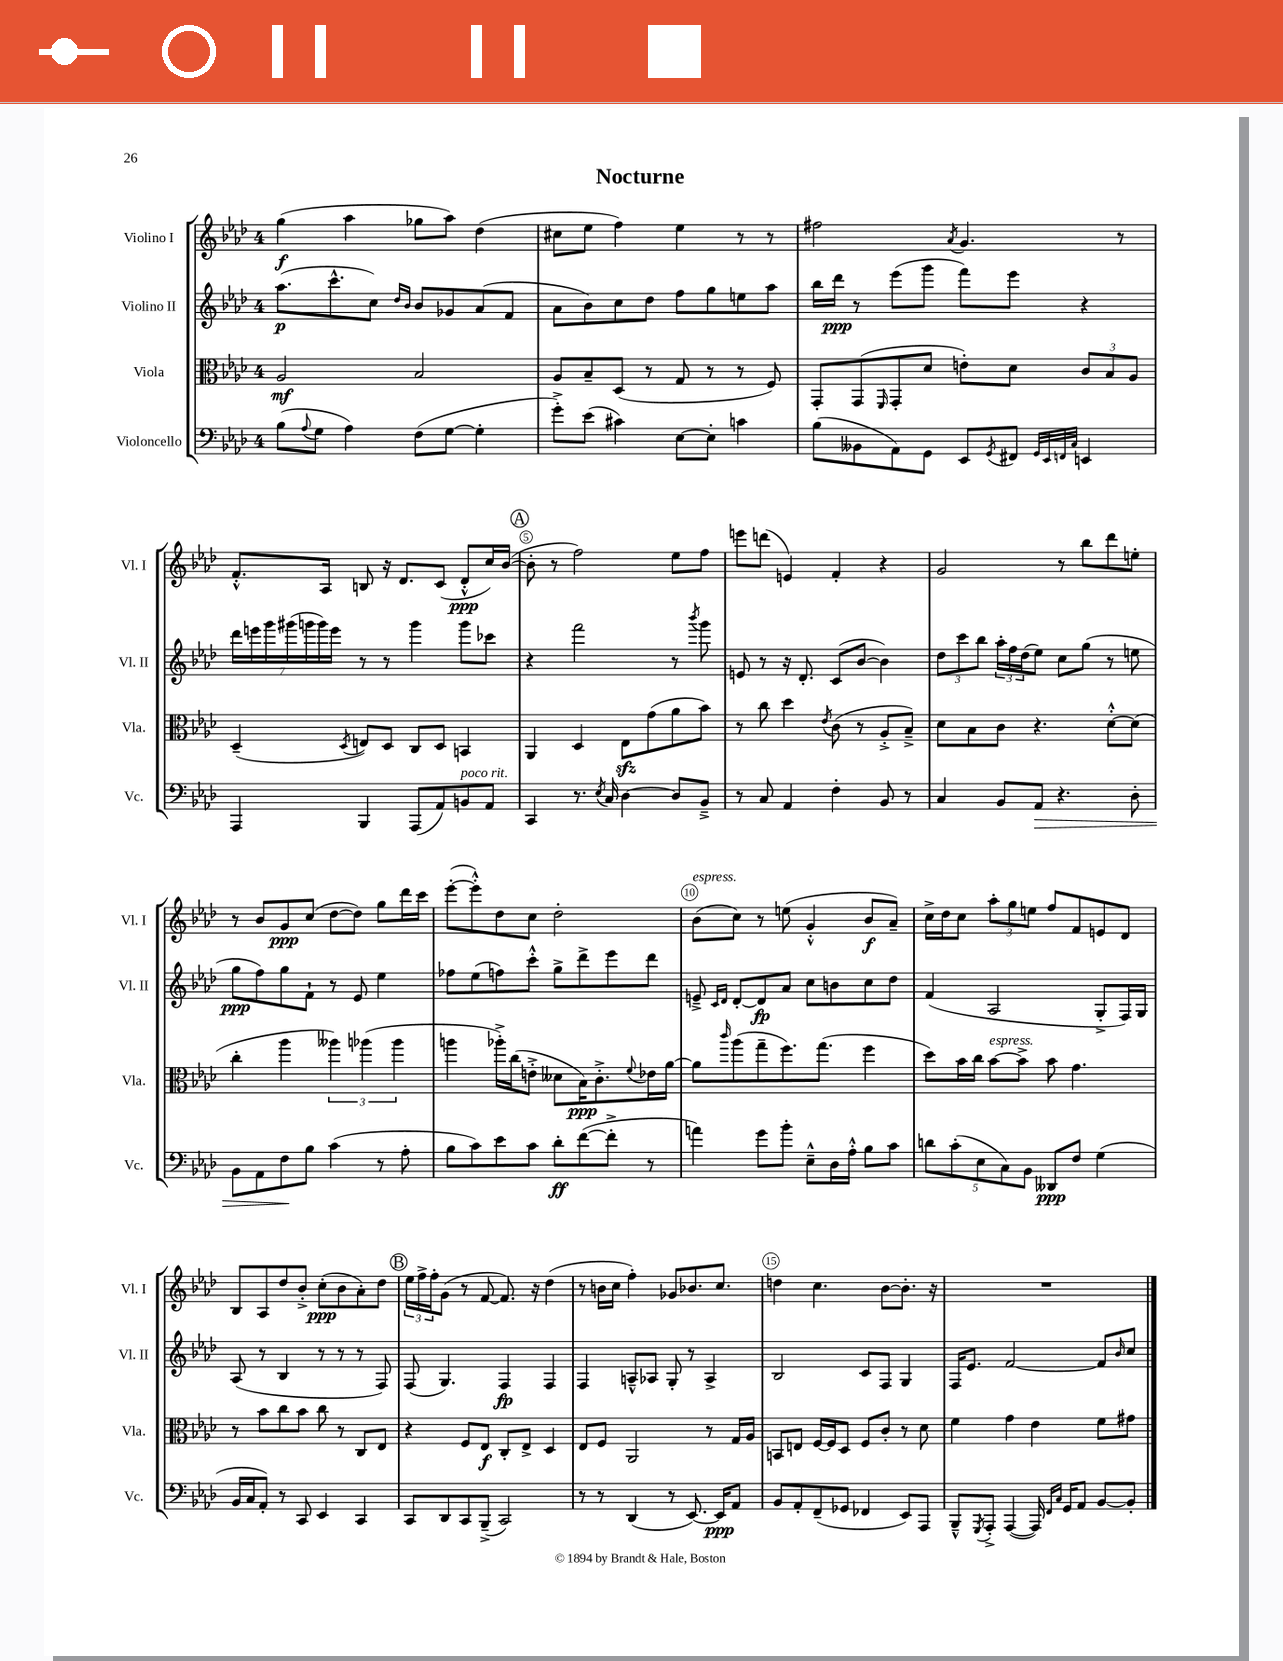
\header { title = "Nocturne" }
<<
\new StaffGroup <<
\new Staff = "s0" \with { instrumentName = "Violino I" shortInstrumentName = "Vl. I" } {
    \clef treble \key aes \major \once \override Staff.TimeSignature.style = #'single-digit \time 4/4
    g''4\f( aes''4 ges''8 aes''8) des''4( |
    cis''8 ees''8 f''4) ees''4 r8 r8 |
    fis''2 \acciaccatura { aes'8 } g'4. r8 |
    f'8.-.-^ aes16 b8 r16 des'8. c'8( des'8-.-^\ppp c''16) bes'16~( |
    \mark \markup { \circle "A" } bes'8-. r8 f''2) ees''8 f''8 |
    e'''8 d'''8( e'4) f'4-. r4 |
    g'2 r8 bes''8 des'''8 e''8-. |
    r8 bes'8 g'8\ppp c''8( des''8~ des''8) g''8 des'''16 c'''16 |
    ees'''8~-.( ees'''8-.-^) des''8 c''8 des''2-. |
    bes'8^\markup { \italic "espress." }( c''8) r8 e''8( g'4-.-^ bes'8\f aes'8--) |
    c''16-> des''16 c''8 \tuplet 3/2 { aes''8-. g''8 e''8 } f''8 f'8 e'8 des'8 |
    bes8 aes8 des''8 bes'8-.-> c''8-.\ppp( bes'8 aes'8-.) des''8 |
    \mark \markup { \circle "B" } \tuplet 3/2 { ees''16 f''16-> f''16-. } g'8( r8 f'8~ f'8.) r16 des''4( |
    r8 b'16 c''16 f''4-.) ges'8 bes'8. c''8. |
    d''4 c''4. bes'8~ bes'8.-. r16 |
    R1 \bar "|." |
}
\new Staff = "s1" \with { instrumentName = "Violino II" shortInstrumentName = "Vl. II" } {
    \clef treble \key aes \major \once \override Staff.TimeSignature.style = #'single-digit \time 4/4
    aes''8.\p( c'''8.-^ c''8) \grace { des''16 bes'16 } bes'8 ges'8 aes'8( f'8 |
    aes'8 bes'8) c''8 des''8 f''8 g''8 e''8 aes''8 |
    bes''16 des'''16\ppp r8 ees'''8( g'''8 f'''8) ees'''8 r4 |
    \tuplet 7/4 { des'''16 e'''16 g'''16 gis'''16( g'''16 g'''16) e'''16 } r8 r8 g'''4 g'''8 ces'''8 |
    \mark \markup { \circle "A" } r4 f'''2 r8 \acciaccatura { bes'''8 } g'''8 |
    e'8 r8 r16 des'8.-. c'8( bes'8~ bes'4) |
    \tuplet 3/2 { des''8 c'''8 bes''8 } \tuplet 3/2 { aes''16-. f''16 des''16( } ees''8) c''8 g''8( r8 e''8 |
    g''8\ppp f''8) g''8 f'8-! r8 ees'8 ees''4 |
    fes''8 ees''8( f''8) c'''8-.-^ g''8-> des'''8-> ees'''8 des'''8 |
    e'8---> \grace { c'16 des'16 } des'8~-. des'8\fp aes'8 c''8 b'8 c''8 des''8 |
    f'4( aes2 g8-.-> f16) g16 |
    aes8( r8 bes4 r8 r8 r8 f8) |
    \mark \markup { \circle "B" } f8( g4.) f4\fp f4 |
    f4 a8---^ aes8 g8-. r8 aes4-> |
    bes2 c'8 f8 g4 |
    f16 ees'8. f'2~ f'8 \grace { bes'16 } c''8 \bar "|." |
}
\new Staff = "s2" \with { instrumentName = "Viola" shortInstrumentName = "Vla." } {
    \clef alto \key aes \major \once \override Staff.TimeSignature.style = #'single-digit \time 4/4
    aes2\mf bes2 |
    aes8 bes8-- des8( r8 g8 r8 r8 f8) |
    g,8-. g,8( \grace { f,16 } g,8-. des'8 e'8-.) des'8 \tuplet 3/2 { c'8 bes8 aes8 } |
    des4--( \acciaccatura { des8 } e8) des8 c8 des8 b,4 |
    \mark \markup { \circle "A" } aes,4 des4 ees8\sfz g'8( aes'8 bes'8) |
    r8 c''8 des''4 \acciaccatura { ees'8 } c'8( r8 aes8-.-> bes8--->) |
    des'8 bes8 c'8 r4. des'8~-.-^ des'8( |
    c''4-. aes''4 \tuplet 3/2 { aeses''4) aes''4( aes''4 } |
    a''4 aes''16-.->) c''16( e'8-.-> deses'8 bes16\ppp) c'8.-.-> \appoggiatura { f'8 } ees'16 aes'16~ |
    aes'8 \grace { c'''16 } aes''8( g''8-- f''8.) g''8.( f''4 |
    des''8) bes'16 c''16 bes'8~^\markup { \italic "espress." } bes'8-> bes'8 g'4. |
    r8 bes'8 c''8 bes'8 c''8 r8 c8 ees8 |
    \mark \markup { \circle "B" } r4 f8 ees8\f c8-. ees8-> des4 |
    ees8 f8 aes,2 r8 g16 aes16 |
    b,8 e8 f16~ f16 des8 f8 c'8-. r8 des'8 |
    f'4 g'4 ees'4 f'8 gis'8 \bar "|." |
}
\new Staff = "s3" \with { instrumentName = "Violoncello" shortInstrumentName = "Vc." } {
    \clef bass \key aes \major \once \override Staff.TimeSignature.style = #'single-digit \time 4/4
    bes8( \appoggiatura { aes8 } g8 aes4) f8( g8~ g4-. |
    g'8-.->) ees'8( cis'4) ees8~ ees8-. c'4 |
    bes8( beses,8 aes,8) g,8 ees,8 \acciaccatura { g,8 } fis,8 \grace { g,32 ees,32 f,32 c32 } e,4 |
    aes,,4 bes,,4 aes,,8( aes,8) b,8^\markup { \italic "poco rit." } aes,8 |
    \mark \markup { \circle "A" } c,4 r8. \acciaccatura { ees8 } c16 des4~ des8 bes,8---> |
    r8 c8 aes,4 f4-. bes,8 r8 |
    c4 bes,8 aes,8\> r4. des8-. |
    bes,8 aes,8 f8\! bes8 c'4( r8 aes8-. |
    bes8 c'8) ees'8 c'8 des'8-.\ff f'8~( f'8-.-> r8 |
    a'4) g'8 bes'8-. ees8---^ des16 aes16-.-^ bes8 c'8 |
    \tuplet 5/4 { d'8 c'8-.( ees8 c8) bes,8 } deses,8\ppp f8 g4( |
    bes,16 c16 aes,8-.) r8 c,8 ees,4 c,4 |
    \mark \markup { \circle "B" } c,8 des,8 c,8 bes,,8--->( c,2) |
    r8 r8 des,4( r8 ees,8.~) ees,16\ppp aes,8 |
    bes,8 aes,8-. f,8--( ges,8 fes,4 ees,8) aes,,8 |
    bes,,8---^ \acciaccatura { g,,8 } aes,,8-.-> aes,,4~( aes,,16) \grace { f,16 c16 } g,16 aes,8 bes,8~ bes,8-. \bar "|." |
}
>>
>>
\layout { \context { \Score \override BarNumber.break-visibility = ##(#f #t #t) barNumberVisibility = #(every-nth-bar-number-visible 5) \override BarNumber.stencil = #(make-stencil-circler 0.1 0.3 ly:text-interface::print) } }
